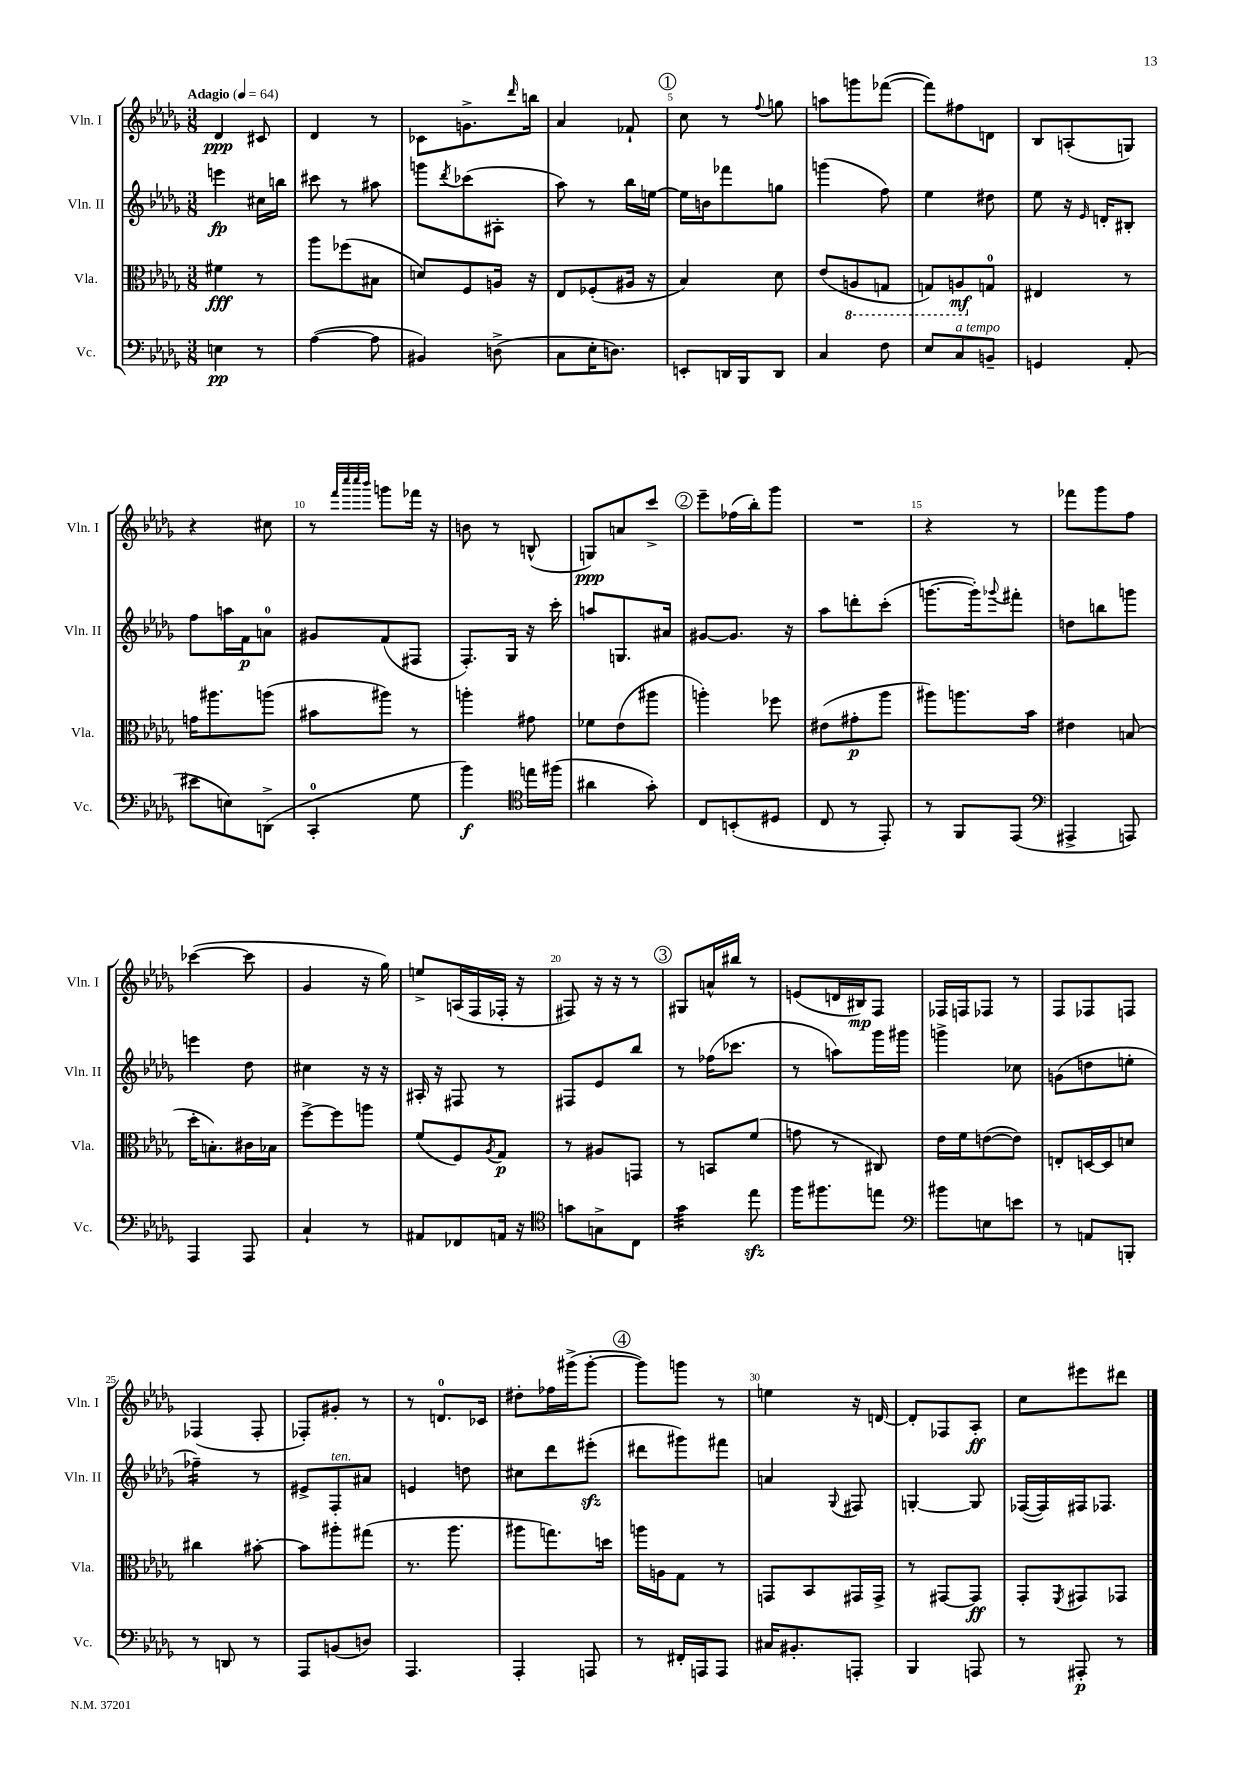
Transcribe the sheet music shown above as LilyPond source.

<<
\new StaffGroup <<
\new Staff = "s0" \with { instrumentName = "Vln. I" shortInstrumentName = "Vln. I" } {
    \clef treble \key des \major \numericTimeSignature \time 3/8 \tempo "Adagio" 4 = 64
    des'4\ppp cis'8 |
    des'4 r8 |
    ces'8 g'8.-> \grace { des'''16 } b''16 |
    aes'4 fes'8-! |
    \mark \markup { \circle "1" } c''8 r8 \appoggiatura { f''8 } g''8 |
    a''8 g'''8 fes'''8~( |
    fes'''8) fis''8 d'8 |
    bes8 a8-.( g8) |
    r4 cis''8 |
    r8 \grace { f'''32 c''''32 c''''32 bes'''32 } g'''8 fes'''16 r16 |
    b'8 r8 b8-^( |
    g8\ppp) a'8 c'''8-> |
    \mark \markup { \circle "2" } ees'''8-- fes''16( bes''16-.) ges'''8 |
    R4. |
    r4 r8 |
    fes'''8 ges'''8 f''8 |
    ces'''4~( ces'''8 |
    ges'4 r16 ges''16) |
    e''8-> a16( f16 fes16-. r16 |
    fis8) r16 r16 r8 |
    \mark \markup { \circle "3" } gis8 a'16-^ bis''16 r8 |
    e'8( d'16 bis16\mp) f8 |
    fes16 f16 fes8 r8 |
    f8 fes8 f8 |
    fes4( fes8-. |
    fes8-.) gis'8-. r8 |
    r8 d'8.-0 ces'16 |
    dis''8-. fes''16 gis'''16->( gis'''8~-. |
    \mark \markup { \circle "4" } gis'''8) g'''8 r8 |
    e''4 r16 d'16~ |
    d'8-. fes8 aes8-.\ff |
    c''8 eis'''8 dis'''8 \bar "|." |
}
\new Staff = "s1" \with { instrumentName = "Vln. II" shortInstrumentName = "Vln. II" } {
    \clef treble \key des \major \numericTimeSignature \time 3/8
    e'''4\fp cis''16 b''16 |
    cis'''8 r8 ais''8 |
    g'''8 \acciaccatura { des'''8 } ces'''8( ais8-. |
    aes''8) r8 bes''16 e''16~ |
    \mark \markup { \circle "1" } e''16 b'16 fes'''8 g''8 |
    g'''4( f''8) |
    ees''4 dis''8 |
    ees''8 r16 \grace { ees'16 } d'16-. bis8-. |
    f''8 a''16 f'16\p a'8-0 |
    gis'8 f'8( fis8 |
    f8.-.) ges16 r16 c'''16-. |
    a''8 g8. ais'16 |
    \mark \markup { \circle "2" } gis'8~ gis'8. r16 |
    aes''8 d'''8-. c'''8-.( |
    g'''8.~ g'''16-.) \appoggiatura { ges'''8 } fis'''8-. |
    d''8 b''8 g'''8 |
    e'''4 des''8 |
    cis''4 r16 r16 |
    ais16-. r16 fis8 r8 |
    fis8 ees'8 bes''8 |
    \mark \markup { \circle "3" } r8 fes''16( ces'''8. |
    r8 a''8) ges'''16 gis'''16 |
    g'''4-> ces''8 |
    g'8( d''8 e''8-. |
    fes''4:16--) r8 |
    eis'8-> f8-.^\markup { \italic "ten." } ais'8 |
    e'4 d''8 |
    cis''8 des'''8 eis'''8-.\sfz( |
    \mark \markup { \circle "4" } dis'''8 gis'''8) fis'''8 |
    a'4 \appoggiatura { ges8 } fis8 |
    g4~-. g8 |
    fes16~( fes16) fis16 fes8. \bar "|." |
}
\new Staff = "s2" \with { instrumentName = "Vla." shortInstrumentName = "Vla." } {
    \clef alto \key des \major \numericTimeSignature \time 3/8
    fis'4\fff r8 |
    aes''8 fes''8( bis8 |
    d'8) f8 a16 r16 |
    ees8 fes8-.( ais16 r16 |
    \mark \markup { \circle "1" } bes4) des'8 |
    ees'8( \ottava #-1 a,8 g,8 |
    g,8) a,8\mf \ottava #0 g8-0 |
    eis4 r8 |
    g'16 ais''8. a''8( |
    bis'8 ais''8) r8 |
    a''4-. gis'8 |
    fes'8 ees'8( ais''8 |
    \mark \markup { \circle "2" } a''4-.) fes''8 |
    eis'8( gis'8-.\p aes''8 |
    ais''8) a''8. bes'16 |
    eis'4 b8( |
    des''16-. b8.-.) cis'16 bes16 |
    f''8~-> f''8 a''8 |
    f'8( f8) \acciaccatura { aes8 } ges8\p |
    r8 ais8 g,8 |
    \mark \markup { \circle "3" } r8 b,8 f'8( |
    g'8 r8 cis8) |
    ees'16 f'16 e'8~( e'8) |
    e8-. d16~ d16 d'8 |
    cis''4 bis'8~-. |
    bis'8 ais''8-. gis''8( |
    r8. aes''8. |
    ais''8 g''8.) d''16 |
    \mark \markup { \circle "4" } a''16 a16 ges8 r8 |
    g,8 bes,8 gis,16 gis,16-> |
    r8 gis,8~ gis,8\ff |
    ges,8-. \acciaccatura { f,8 } gis,8 ges,8 \bar "|." |
}
\new Staff = "s3" \with { instrumentName = "Vc." shortInstrumentName = "Vc." } {
    \clef bass \key des \major \numericTimeSignature \time 3/8
    e4\pp r8 |
    aes4~( aes8 |
    bis,4) d8->( |
    c8 ees16-. d8.) |
    \mark \markup { \circle "1" } e,8-. d,16 bes,,16 d,8 |
    c4 f8 |
    ees8 c8^\markup { \italic "a tempo" } b,8-- |
    g,4 aes,8-.( |
    eis'8 e8) d,8->( |
    c,4-0-. ges8 |
    bes'4\f) \clef tenor e''16 fis''16( |
    ais'4 ges'8-.) |
    \mark \markup { \circle "2" } c8 b,8-.( dis8 |
    c8 r8 ees,8-.) |
    r8 f,8 ees,8( |
    \clef bass ais,,4-> a,,8) |
    aes,,4 aes,,8 |
    c4-! r8 |
    ais,8 fes,8 a,16 r16 |
    \clef tenor g'8 g8-> c8 |
    \mark \markup { \circle "3" } ges'4:32 ees''8\sfz |
    f''16 fis''8. e''8 |
    \clef bass bis'8 e8 e'8 |
    r8 a,8 b,,8-. |
    r8 d,8 r8 |
    aes,,8 b,8( d8) |
    aes,,4. |
    aes,,4-. a,,8 |
    \mark \markup { \circle "4" } r8 fis,16-. a,,16 a,,8 |
    cis16 bis,8.-. a,,8-. |
    bes,,4 a,,8 |
    r8 ais,,8-.\p r8 \bar "|." |
}
>>
>>
\layout { \context { \Score \override BarNumber.break-visibility = ##(#f #t #t) barNumberVisibility = #(every-nth-bar-number-visible 5) } }
